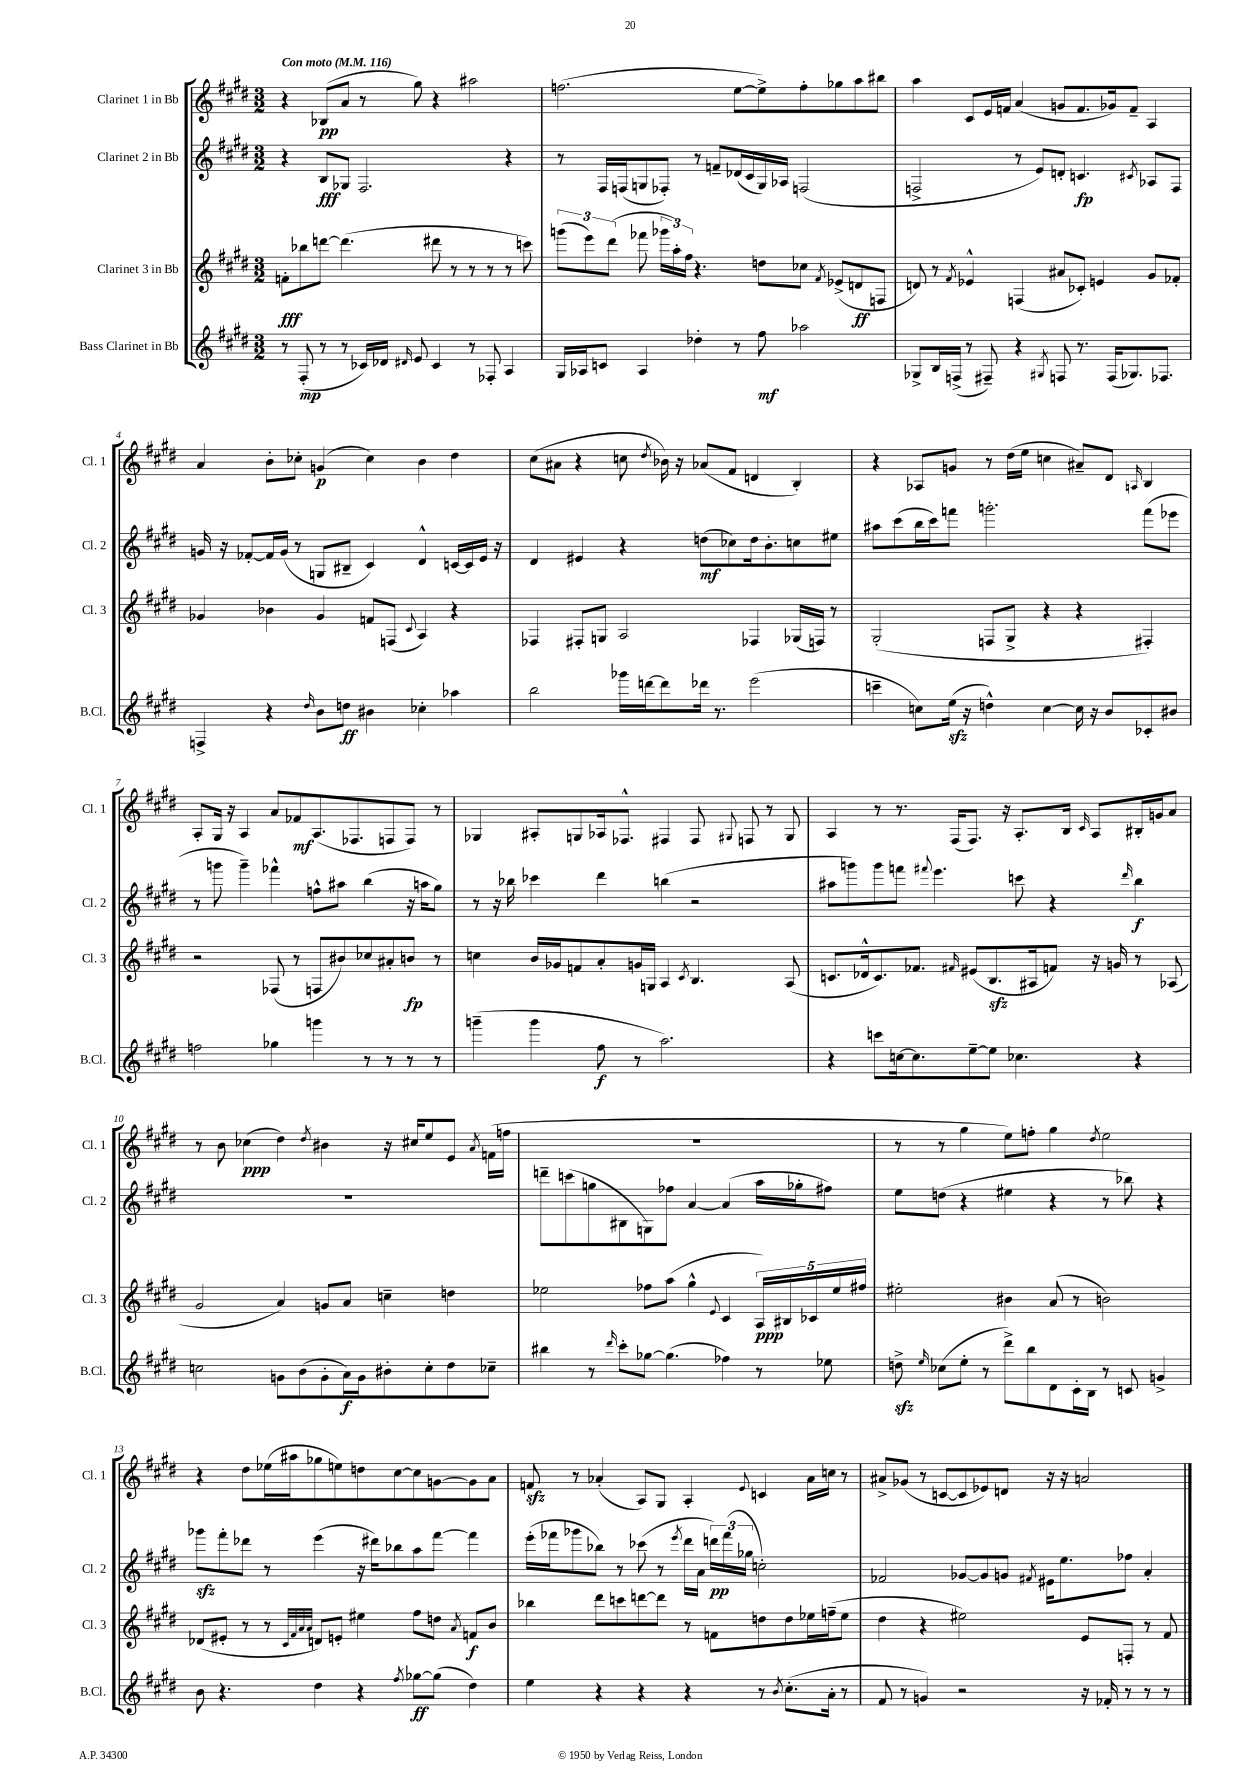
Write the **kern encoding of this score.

**kern	**dynam	**kern	**dynam	**kern	**dynam	**kern	**dynam
*part4	*part4	*part3	*part3	*part2	*part2	*part1	*part1
*staff4	*staff4	*staff3	*staff3	*staff2	*staff2	*staff1	*staff1
*I"Bass Clarinet in Bb	*	*I"Clarinet 3 in Bb	*	*I"Clarinet 2 in Bb	*	*I"Clarinet 1 in Bb	*
*I'B.Cl.	*	*I'Cl. 3	*	*I'Cl. 2	*	*I'Cl. 1	*
*clefG2	*	*clefG2	*	*clefG2	*	*clefG2	*
*k[f#c#g#d#]	*	*k[f#c#g#d#]	*	*k[f#c#g#d#]	*	*k[f#c#g#d#]	*
*M3/2	*	*M3/2	*	*M3/2	*	*M3/2	*
*MM116	*	*MM116	*	*MM116	*	*MM116	*
=1	=1	=1	=1	=1	=1	=1	=1
!	!	!	!	!	!	!LO:TX:a:B:t=Con moto	!
8r	.	8fn'\L	fff	4r	.	4r	.
(8F#'/	mp	8bb-X\	.	.	.	.	.
8r	.	[8dddn\J	.	8B/L	fff	(8B-X/L	pp
8r	.	(4.ddd\]	.	8G-X/J	.	8a/J	.
16c-X/LL)	.	.	.	2.F#/	.	8r	.
16d-X/JJ	.	.	.	.	.	.	.
16qqd#X/	.	.	.	.	.	.	.
8e/	.	.	.	.	.	8gg#\)	.
4c-/	.	8ddd#X\	.	.	.	4r	.
.	.	8r	.	.	.	.	.
8r	.	8r	.	.	.	2aa#X\	.
8F-X'/	.	8r	.	.	.	.	.
4A/	.	8r	.	4r	.	.	.
.	.	8cccn\)	.	.	.	.	.
=2	=2	=2	=2	=2	=2	=2	=2
16G#/LL	.	(12gggn\L	.	8r	.	(2.ffn\	.
16A-X/J	.	.	.	.	.	.	.
.	.	12eee\)	.	.	.	.	.
8cn/J	.	.	.	16F#/LL	.	.	.
.	.	(12ddd#\J	.	.	.	.	.
.	.	.	.	(16Fn/J	.	.	.
4A-/	.	8fff-X\	.	8Gn/	.	.	.
.	.	24ggg-X\LL	.	8F-X'/J)	.	.	.
.	.	24aa'\)	.	.	.	.	.
.	.	24ff#\JJ	.	.	.	.	.
4dd-X'\	.	4.r	.	8r	.	.	.
.	.	.	.	8fn~/L	.	.	.
8r	.	.	.	(16d-X/L	.	[8ee\L	.
.	.	.	.	16c#/	.	.	.
8ff#\	mf	8ddn\L	.	16G/)	.	8ee^\])	.
.	.	.	.	16A-X/JJ	.	.	.
2aa-X\	.	8cc-X\J	.	(2Fn/	.	8ff'\	.
.	.	8qf#/	.	.	.	.	.
.	.	(8e-X^/L	.	.	.	8gg-X\	.
.	.	8dn/	ff	.	.	8aa\	.
.	.	8Fn/J	.	.	.	8bb#X\J	.
=3	=3	=3	=3	=3	=3	=3	=3
8G-X^/L	.	8dn/)	.	2Fn^/	.	4aa\	.
16B/L	.	8r	.	.	.	.	.
(16Fn^/JJ	.	.	.	.	.	.	.
.	.	8qf#/	.	.	.	.	.
8r	.	4e-X^^/	.	.	.	8c#/L	.
8F#X~/)	.	.	.	.	.	16e/L	.
.	.	.	.	.	.	16fn/JJ	.
4r	.	(4Fn/	.	8r	.	(4a/	.
.	.	.	.	8e/L)	.	.	.
8qG#X/	.	.	.	.	.	.	.
8Fn/	.	8a#X/L	.	8dn'/J	.	8gn/L	.
8.r	.	8c-X'/J)	.	4.cn/	fp	8.f/	.
.	.	4en/	.	.	.	.	.
(16F/KL	.	.	.	.	.	16g-X/k)	.
8.G-X/)	.	.	.	.	.	8f~/J	.
.	.	.	.	8qc#X/	.	.	.
.	.	8g#/L	.	8A-X/L	.	4A/	.
8.F-X/J	.	.	.	.	.	.	.
.	.	8f-X'/J	.	8F/J	.	.	.
!!LO:LB:g=z
=4	=4	=4	=4	=4	=4	=4	=4
4Fn^/	.	4g-X/	.	16gn/	.	4a/	.
.	.	.	.	16r	.	.	.
.	.	.	.	[8f-X'/L	.	.	.
4r	.	4b-X\	.	16f-/L]	.	8b'\L	.
.	.	.	.	(16g/JJ	.	.	.
.	.	.	.	8r	.	8cc-X'\J	.
16qqdd#/	.	.	.	.	.	.	.
8b\L	.	4g-/	.	8Gn/L	.	(4gn/	p
8ddn\J	ff	.	.	8B#X~/J	.	.	.
4b#X\	.	8fn/L	.	4c#/)	.	4cc-\)	.
.	.	(8Fn/J	.	.	.	.	.
.	.	8qqc#/	.	.	.	.	.
4cc-X'\	.	4A/)	.	4d#^^/	.	4b\	.
4aa-X\	.	4r	.	[16cn/LL	.	4dd#\	.
.	.	.	.	16c/]	.	.	.
.	.	.	.	16e/JJ	.	.	.
.	.	.	.	16r	.	.	.
=5	=5	=5	=5	=5	=5	=5	=5
2bb\	.	4F-X/	.	4d#/	.	(8cc#\L	.
.	.	.	.	.	.	8a#X\J	.
.	.	8F#X'/L	.	4e#X/	.	4r	.
.	.	8Gn/J	.	.	.	.	.
16ggg-X\LL	.	2A/	.	4r	.	8ccn\	.
[16dddn\J	.	.	.	.	.	.	.
.	.	.	.	.	.	8qdd#/	.
8ddd\]	.	.	.	.	.	16b-X\)	.
.	.	.	.	.	.	16r	.
16ddd-X\Jk	.	.	.	(8ddn\L	mf	(8a-X/L	.
8.r	.	.	.	.	.	.	.
.	.	.	.	8cc-X\)	.	8f#/J	.
(2eee\	.	4F-X/	.	16dd\k	.	4dn/	.
.	.	.	.	8.b'\	.	.	.
.	.	(16G-X/LL	.	8ccn\	.	4B'/)	.
.	.	16Fn/JJ)	.	.	.	.	.
.	.	8r	.	8ee#X\J	.	.	.
=6	=6	=6	=6	=6	=6	=6	=6
4cccn~\	.	(2G#'/	.	8aa#X\L	.	4r	.
.	.	.	.	(8ccc#\	.	.	.
8ccn\L)	.	.	.	16bb\L	.	8A-X/L	.
.	.	.	.	16ccc#\J)	.	.	.
(16eezz\Jk	.	.	.	8fffn\J	.	8gn/J	.
16r	.	.	.	.	.	.	.
4ddn^^\)	.	8Fn/L	.	2.gggn'\	.	8r	.
.	.	8G#^/J	.	.	.	(16dd#\LL	.
.	.	.	.	.	.	16ee\JJ	.
[4cc\	.	4r	.	.	.	4ccn\	.
16cc\]	.	4r	.	.	.	8a#X~/L)	.
16r	.	.	.	.	.	.	.
8b/L	.	.	.	.	.	8d#/J	.
.	.	.	.	.	.	16qqAn/	.
8c-X'/	.	4F#X'/)	.	(8fff\L	.	4B/	.
8b#X/J	.	.	.	8eee-X\J	.	.	.
!!LO:LB:g=z
=7	=7	=7	=7	=7	=7	=7	=7
2ffn\	.	2r	.	8r	.	8A'/L	.
.	.	.	.	8gggn\	.	16G#/Jk	.
.	.	.	.	.	.	16r	.
.	.	.	.	4ggg~\)	.	4A/	.
4gg-X\	.	(8F-X/	.	4fff-X^^\	.	8a/L	.
.	.	8r	.	.	.	8f-X/	mf
4gggn\	.	8Fn/L	.	8ffn^^\L	.	(8.A/	.
.	.	8b#X/)	.	8aa#X\J	.	.	.
.	.	.	.	.	.	8.F-X/	.
8r	.	8cc-X/	.	(4bb\	.	.	.
8r	.	8a#X'/	.	.	.	8Fn/	.
8r	.	8bn/J	fp	16r	.	8F/J)	.
.	.	.	.	16aan\KL	.	.	.
8r	.	8r	.	8gg#\J)	.	8r	.
=8	=8	=8	=8	=8	=8	=8	=8
(4gggn~\	.	4ccn\	.	8r	.	4G-X/	.
.	.	.	.	16r	.	.	.
.	.	.	.	16bb-X\	.	.	.
4ggg\	.	16b/LL	.	4ccc-X\	.	8A#X'/L	.
.	.	16g-X/J	.	.	.	.	.
.	.	8fn/	.	.	.	8Gn/	.
8ff#\	f	8a'/	.	4ddd#\	.	16A-X/k	.
.	.	.	.	.	.	8.F-X^^/J	.
8r	.	16gn/L	.	.	.	.	.
.	.	16Gn/JJ	.	.	.	.	.
2.aa\)	.	4A/	.	(4bbn\	.	4F#X/	.
.	.	8qc#/	.	.	.	.	.
.	.	4.B/	.	2r	.	8F#/	.
.	.	.	.	.	.	8qqG#X/	.
.	.	.	.	.	.	8Fn/	.
.	.	.	.	.	.	8r	.
.	.	(8A/	.	.	.	8G#/	.
=9	=9	=9	=9	=9	=9	=9	=9
4r	.	8.cn/L	.	8aa#X\L	.	4A/	.
.	.	.	.	8gggn\)	.	.	.
.	.	16d-X^^/k	.	.	.	.	.
8cccn\L	.	8.c/)	.	8ggg\	.	8r	.
[16ccn\k	.	.	.	8fffn\J	.	8.r	.
8.cc\]	.	8.f-X/J	.	.	.	.	.
.	.	.	.	8qqfff#X/	.	.	.
.	.	.	.	4.eee\	.	.	.
.	.	.	.	.	.	(16F#/KL	.
.	.	16qqf#X/	.	.	.	.	.
[8ee~\	.	(8e#X/L	.	.	.	8.F#/J)	.
8ee\J]	.	8.Bzz/	.	.	.	.	.
.	.	.	.	.	.	16r	.
4.cc-X\	.	.	.	8cccn\	.	8.A'/L	.
.	.	16A#X/k	.	.	.	.	.
.	.	8fn/J)	.	4r	.	.	.
.	.	.	.	.	.	16B/Jk	.
.	.	.	.	.	.	16qqc#/	.
.	.	16r	.	.	.	8A/L	.
.	.	16gn/	.	.	.	.	.
.	.	.	.	16qqddd#/	.	.	.
4r	.	8r	.	4bb\	f	16B#X'/L	.
.	.	.	.	.	.	16gn/J	.
.	.	(8A-X/	.	.	.	8a/J	.
!!LO:LB:g=z
=10	=10	=10	=10	=10	=10	=10	=10
2ccn\	.	2g#/	.	1.r	.	8r	.
.	.	.	.	.	.	8b\	.
.	.	.	.	.	.	(4cc-X\	ppp
8gn\L	.	4a/)	.	.	.	4dd#\)	.
(8b\	.	.	.	.	.	.	.
.	.	.	.	.	.	8qdd#/	.
8g'\	.	8gn/L	.	.	.	4b#X\	.
16a\L)	f	8a/J	.	.	.	.	.
16g\J	.	.	.	.	.	.	.
8b#X'\	.	4ccn~\	.	.	.	16r	.
.	.	.	.	.	.	16cc#X/KL	.
8cc'\	.	.	.	.	.	8ee/	.
8dd#\	.	4ddn\	.	.	.	8e/J	.
.	.	.	.	.	.	8qa/	.
8cc-X~\J	.	.	.	.	.	(16fn\LL	.
.	.	.	.	.	.	16ffn\JJ	.
=11	=11	=11	=11	=11	=11	=11	=11
4bb#X\	.	2ee-X\	.	8dddn~\L	.	1.r	.
.	.	.	.	(8cccn\	.	.	.
8r	.	.	.	8ggn\	.	.	.
16qqddd#/	.	.	.	.	.	.	.
8ccc#'\L	.	.	.	8B#X\	.	.	.
[8gg-X\J	.	8ff-X\L	.	8Gn\)	.	.	.
(4.gg-\]	.	(8aa\J	.	8ff-X\J	.	.	.
.	.	4gg#^^\	.	[4a/	.	.	.
.	.	8qqe/	.	.	.	.	.
4ff-X\)	.	4c#/	.	(4a/]	.	.	.
8r	.	20A/LL)	ppp	16aa\LL	.	.	.
.	.	20B#X/	.	.	.	.	.
.	.	.	.	16gg-X'\J	.	.	.
.	.	20c-X/	.	.	.	.	.
8ee-X\	.	.	.	8ff#X\J)	.	.	.
.	.	20ee-/	.	.	.	.	.
.	.	20ff#X/JJ	.	.	.	.	.
=12	=12	=12	=12	=12	=12	=12	=12
8ddnzz^\	.	2ee#X'\	.	8ee\L	.	8r	.
16qqee/	.	.	.	.	.	.	.
(8cc-X\L	.	.	.	(8ddn\J	.	8r	.
8ee'\J	.	.	.	4r	.	4gg#\	.
8r	.	.	.	.	.	.	.
8ddd#^\L)	.	4b#X\	.	4ee#X\	.	8ee\L)	.
8bb\	.	.	.	.	.	8ffn'\J	.
8d#\	.	(8a/	.	4r	.	4gg#\	.
16c#'\L	.	8r	.	.	.	.	.
16B\JJ	.	.	.	.	.	.	.
.	.	.	.	.	.	8qdd#/	.
8r	.	2bn\)	.	8r	.	2ee\	.
8cn/	.	.	.	8bb-X\)	.	.	.
4gn^/	.	.	.	4r	.	.	.
!!LO:LB:g=z
=13	=13	=13	=13	=13	=13	=13	=13
8b\	.	(8d-X/L	.	8ggg-Xzz\L	.	4r	.
4.r	.	8e#X'/J	.	8fff#'\	.	.	.
.	.	8r	.	8ddd-X\J	.	8dd#\L	.
.	.	8r	.	8r	.	(16ee-X\L	.
.	.	.	.	.	.	16aa#X\J	.
.	.	32qqc#/LLL	.	.	.	.	.
.	.	32qqf#/	.	.	.	.	.
.	.	32qqa/	.	.	.	.	.
.	.	32qqa/JJJ	.	.	.	.	.
4dd#\	.	8dn/L)	.	(4eee\	.	8gg-X\	.
.	.	8en'/J	.	.	.	8een\)	.
4r	.	4ee#X\	.	16r	.	8ddn\	.
.	.	.	.	16ddd#X\KL)	.	.	.
.	.	.	.	8bb-X\	.	[8cc#\	.
8qff#/	.	.	.	.	.	.	.
[8gg-X\L	ff	8ff#\L	.	8aa\	.	8cc#\]	.
(8gg-\J]	.	8ddn\J	.	[8fff#\J	.	[8gn\	.
.	.	8qa/	.	.	.	.	.
4dd#\)	.	8fn/L	f	4fff#\]	.	8g\]	.
.	.	8b/J	.	.	.	8a\J	.
=14	=14	=14	=14	=14	=14	=14	=14
4ee\	.	4bb-X\	.	(16eee'\LL	.	8fnzz/	.
.	.	.	.	16fff-X\J	.	.	.
.	.	.	.	8ggg-X\	.	8r	.
4r	.	8ddd#\L	.	8bb-X\J)	.	(4a-X'/	.
.	.	8cccn\	.	8r	.	.	.
4r	.	[8dddn\	.	(8ccc-X\	.	8A/L)	.
.	.	8ddd\J]	.	8r	.	8G#/J	.
.	.	.	.	8qeee/	.	.	.
4r	.	8r	.	16ddd#\LL	.	4A'/	.
.	.	.	.	16a\JJ	.	.	.
.	.	8fn\L	.	24dddn\LL)	pp	.	.
.	.	.	.	(24fff-\	.	.	.
.	.	.	.	24gg-X\JJ	.	.	.
.	.	.	.	.	.	8qqe/	.
8r	.	8ddn\	.	2ccn'\)	.	4cn/	.
8qb/	.	.	.	.	.	.	.
(8.cc#'\L	.	8dd\	.	.	.	.	.
.	.	16ee-X\L	.	.	.	16a-\LL	.
16a'\Jk	.	(16ffn~\J	.	.	.	16ccn\JJ	.
8r	.	8ee-\J	.	.	.	8r	.
=15	=15	=15	=15	=15	=15	=15	=15
8f#/	.	4dd#\	.	2f-X/	.	8a#X^/L	.
8r	.	.	.	.	.	(8g-X/J	.
4gn/)	.	4r	.	.	.	8r	.
.	.	.	.	.	.	[8cn/L	.
2r	.	2ee#X\)	.	[8g-X/L	.	8c/]	.
.	.	.	.	8g-/]	.	8e-X/)	.
.	.	.	.	8gn/J	.	8dn/J	.
.	.	.	.	8qf#X/	.	.	.
.	.	.	.	16e#X\KL	.	16r	.
.	.	.	.	8.ee\	.	16r	.
16r	.	8e/L	.	.	.	2an/	.
16f-X'/	.	.	.	.	.	.	.
8r	.	8Fn'/J	.	8ff-X\J	.	.	.
8r	.	8r	.	4a'/	.	.	.
8r	.	8f#/	.	.	.	.	.
==	==	==	==	==	==	==	==
*-	*-	*-	*-	*-	*-	*-	*-
